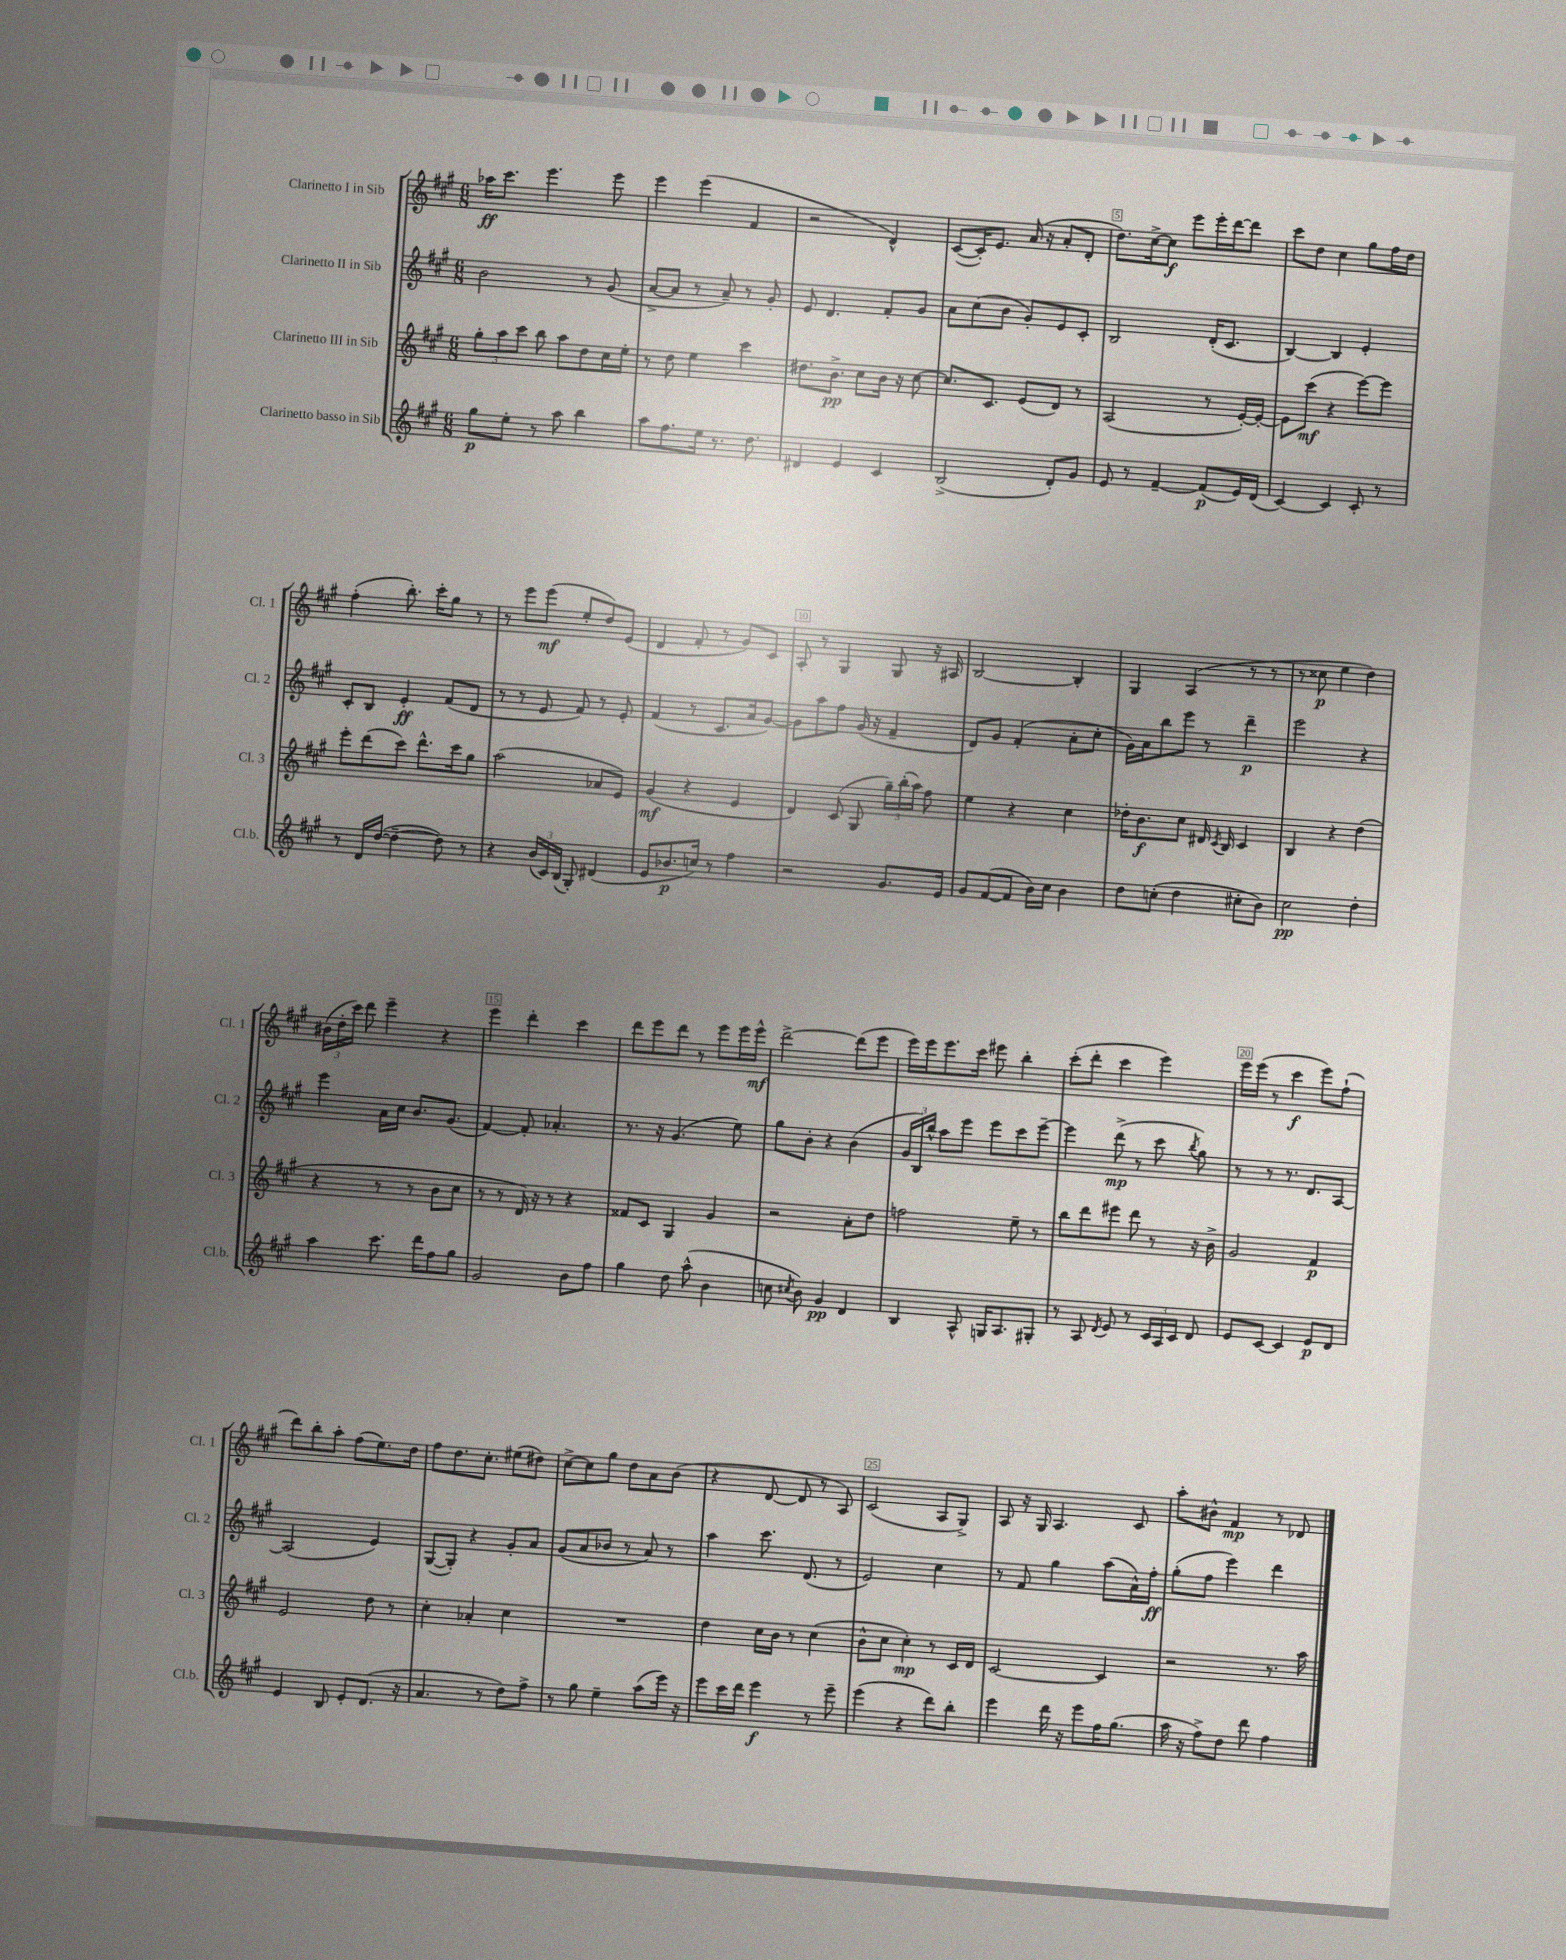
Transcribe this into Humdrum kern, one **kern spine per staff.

**kern	**dynam	**kern	**dynam	**kern	**dynam	**kern	**dynam
*part4	*part4	*part3	*part3	*part2	*part2	*part1	*part1
*staff4	*staff4	*staff3	*staff3	*staff2	*staff2	*staff1	*staff1
*I"Clarinetto basso in Sib	*	*I"Clarinetto III in Sib	*	*I"Clarinetto II in Sib	*	*I"Clarinetto I in Sib	*
*I'Cl.b.	*	*I'Cl. 3	*	*I'Cl. 2	*	*I'Cl. 1	*
*clefG2	*	*clefG2	*	*clefG2	*	*clefG2	*
*k[f#c#g#]	*	*k[f#c#g#]	*	*k[f#c#g#]	*	*k[f#c#g#]	*
*M6/8	*	*M6/8	*	*M6/8	*	*M6/8	*
=1	=1	=1	=1	=1	=1	=1	=1
8gg#\L	p	12gg#'\L	.	2b\	.	16aa-X\KL	ff
.	.	.	.	.	.	8.ccc#\J	.
.	.	12aa\	.	.	.	.	.
8ee'\J	.	.	.	.	.	.	.
.	.	12ccc#\J	.	.	.	.	.
8r	.	8bb\	.	.	.	4.eee\	.
8aa\	.	8aa\L	.	.	.	.	.
4bb\	.	8dd\	.	8r	.	.	.
.	.	16cc#\L	.	(8g#/	.	8eee\	.
.	.	16ee'\JJ	.	.	.	.	.
=2	=2	=2	=2	=2	=2	=2	=2
8aa\L	.	8r	.	[8a^/L	.	4eee\	.
8.ff#\	.	8dd\	.	8a/J]	.	.	.
.	.	4ee\	.	8r	.	(4eee\	.
16ee\Jk	.	.	.	.	.	.	.
8.r	.	.	.	8a~/)	.	.	.
.	.	4ccc#\	.	8r	.	4f#/	.
8.dd\	.	.	.	.	.	.	.
.	.	.	.	8g#'/	.	.	.
=3	=3	=3	=3	=3	=3	=3	=3
4d#X/	.	8.dd#X\L	.	8e/	.	2r	.
.	.	.	.	4.d/	.	.	.
.	.	8.b^\J	pp	.	.	.	.
4e/	.	.	.	.	.	.	.
.	.	8cc#\L	.	.	.	.	.
4c#/	.	16b\Jk	.	8f#'/L	.	4d^^/)	.
.	.	16r	.	.	.	.	.
.	.	[8cc#\	.	8g#/J	.	.	.
=4	=4	=4	=4	=4	=4	=4	=4
(2B^/	.	8.cc#/L]	.	8a\L	.	([8c#/L	.
.	.	.	.	(8cc#\	.	16c#'/K])	.
.	.	8.c#/J	.	.	.	8.e/J	.
.	.	.	.	8b\J	.	.	.
.	.	(8e/L	.	8g#'/L)	.	(16a/	.
.	.	.	.	.	.	16r	.
8d'/L)	.	8d/J)	.	8e/	.	8a'/L	.
8g#/J	.	8r	.	8c#'/J	.	8d'/J	.
=5	=5	=5	=5	=5	=5	=5	=5
8e/	.	(2A/	.	2B/	.	8.dd\L)	.
8r	.	.	.	.	.	.	.
.	.	.	.	.	.	[16cc#^\k	.
[4f#~/	.	.	.	.	.	8cc#\J]	f
.	.	.	.	.	.	8eee\L	.
(8f#/L]	p	8r	.	(16d'/KL	.	16eee'\L	.
.	.	.	.	8.c#/J	.	[16ddd\J	.
16e/L)	.	[16e'/LL)	.	.	.	8ddd\J]	.
(16d/JJ	.	16e'/JJ_	.	.	.	.	.
=6	=6	=6	=6	=6	=6	=6	=6
[4c#/)	.	8e\L]	.	[4B/)	.	8ccc#\L	.
.	.	(8ccc#\J	mf	.	.	8dd\J	.
4c#/]	.	4r	.	4B/]	.	4cc#\	.
8c#'/	.	[8eee\L)	.	4e'/	.	8gg#\L	.
8r	.	8eee\J]	.	.	.	16ff#\L	.
.	.	.	.	.	.	16dd\JJ	.
!!LO:LB:g=z
=7	=7	=7	=7	=7	=7	=7	=7
8r	.	8eee'\L	.	8c#'/L	.	(4ff#'\	.
16d/LL	.	(8ddd\	.	8B/J	.	.	.
([16dd/JJ	.	.	.	.	.	.	.
4dd~\_	.	8ccc#\J)	.	4e'/	ff	8.bb'\)	.
.	.	8.ddd^^\L	.	.	.	.	.
.	.	.	.	.	.	16ccc#'\KL	.
8dd\])	.	.	.	(8f#/L	.	8gg#\J	.
.	.	16ccc#\k	.	.	.	.	.
8r	.	8gg#\J	.	8d/J	.	8r	.
=8	=8	=8	=8	=8	=8	=8	=8
4r	.	(2aa\	.	8r	.	8r	.
.	.	.	.	8r	.	8eee\L	.
(24b/LL	.	.	.	8e/	.	(8eee\J	mf
24c#/)	.	.	.	.	.	.	.
(24B/JJ	.	.	.	.	.	.	.
8G#'/)	.	.	.	8f#/)	.	8ee'/L	.
(4d#X/	.	8a-X/L	.	8r	.	8dd/)	.
.	.	8e/J)	.	8e'/	.	(8e/J	.
=9	=9	=9	=9	=9	=9	=9	=9
8e/L	.	(4g#/	mf	(4f#/	.	4d/	.
8.b-X/	p	.	.	.	.	.	.
.	.	4r	.	8r	.	8f#'/	.
16ccn/Jk)	.	.	.	.	.	.	.
8r	.	.	.	8.c#/L	.	8r	.
4ff#\	.	4e/	.	.	.	8g#/L)	.
.	.	.	.	16a/k	.	.	.
.	.	.	.	[8g#/J)	.	8c#/J	.
=10	=10	=10	=10	=10	=10	=10	=10
2r	.	4d/)	.	8g#\L]	.	8A'/	.
.	.	.	.	8aa\	.	8r	.
.	.	(8c#/	.	8ff#\J	.	4G#/	.
.	.	8G#/	.	(16g#/	.	.	.
.	.	.	.	16r	.	.	.
8.g#/L	.	24gg#~\LL)	.	4f#~/	.	8G#/	.
.	.	(24bb'\	.	.	.	.	.
.	.	24aa\JJ)	.	.	.	.	.
.	.	8ff#\	.	.	.	16r	.
16e/Jk	.	.	.	.	.	16A#X/	.
=11	=11	=11	=11	=11	=11	=11	=11
8g#/L	.	4ee\	.	8d/L)	.	[2B/	.
([8f#/	.	.	.	8g#/J	.	.	.
8f#/J]	.	4r	.	(4f#'/	.	.	.
16b\LL)	.	.	.	.	.	.	.
16cc#\JJ	.	.	.	.	.	.	.
4b\	.	4cc#\	.	8a'\L	.	4B'/]	.
.	.	.	.	8cc#'\J	.	.	.
=12	=12	=12	=12	=12	=12	=12	=12
8dd\L	.	16dd-X'\KL	.	16g#\LL)	.	4G#/	.
.	.	8.b\	f	16a\J	.	.	.
(8ccn'\J	.	.	.	8bb\	.	.	.
4dd\	.	8cc#\J	.	8eee\J	.	(4A/	.
.	.	16d#X/	.	8r	.	.	.
.	.	8qc#/	.	.	.	.	.
.	.	16B/	.	.	.	.	.
8cc#X'\L	.	4c#/	.	4ddd~\	p	8r	.
8b\J)	.	.	.	.	.	8r	.
=13	=13	=13	=13	=13	=13	=13	=13
2cc#\	pp	4B/	.	2eee\	.	8r	.
.	.	.	.	.	.	8cc##X\	p
.	.	4r	.	.	.	4ee\	.
4dd'\	.	(4dd\	.	4r	.	4dd\)	.
!!LO:LB:g=z
=14	=14	=14	=14	=14	=14	=14	=14
4aa\	.	4r	.	4eee\	.	(24b#X\LL	.
.	.	.	.	.	.	24dd'\	.
.	.	.	.	.	.	24ccc#\JJ)	.
.	.	.	.	.	.	8ddd\	.
8.ccc#\	.	8r	.	16a\LL	.	4eee~\	.
.	.	.	.	16cc#\JJ	.	.	.
.	.	8r	.	8.b/L	.	.	.
16ddd\KL	.	.	.	.	.	.	.
8ff#\	.	8b\L	.	.	.	4r	.
.	.	.	.	(8.g#/J	.	.	.
8gg#\J	.	8cc#\J	.	.	.	.	.
=15	=15	=15	=15	=15	=15	=15	=15
2g#/	.	8r	.	[4f#/)	.	4eee\	.
.	.	8r	.	.	.	.	.
.	.	16d/)	.	8f#'/]	.	4ddd'\	.
.	.	16r	.	.	.	.	.
.	.	8r	.	4.a-X'/	.	.	.
8b\L	.	4r	.	.	.	4ccc#\	.
8ff#\J	.	.	.	.	.	.	.
=16	=16	=16	=16	=16	=16	=16	=16
4gg#\	.	8f##X/L	.	8.r	.	8ddd\L	.
.	.	8c#/J	.	.	.	8eee\	.
.	.	.	.	16r	.	.	.
8dd\	.	4G#/	.	(4.g#/	.	8ddd\J	.
(8aa^^\	.	.	.	.	.	8r	.
4b\	.	4g#/	.	.	.	8eee\L	.
.	.	.	.	8ee\)	.	16eee\L	.
.	.	.	.	.	.	16eee^^\JJ	mf
=17	=17	=17	=17	=17	=17	=17	=17
8ccn\	.	2r	.	8gg#\L	.	[2ddd^\	.
8qcc#X/	.	.	.	.	.	.	.
8b\)	.	.	.	8b'\J	.	.	.
4g#/	pp	.	.	4r	.	.	.
4d/	.	8a'\L	.	(4b\	.	(8ddd\L]	.
.	.	8dd\J	.	.	.	8eee\J	.
=18	=18	=18	=18	=18	=18	=18	=18
4B/	.	2ffn\	.	24g#/LL	.	16eee\LL)	.
.	.	.	.	24B/)	.	.	.
.	.	.	.	.	.	16eee\J	.
.	.	.	.	24bb^^/JJ	.	.	.
.	.	.	.	8aa\L	.	8.eee\	.
8A^^/	.	.	.	8eee\J	.	.	.
.	.	.	.	.	.	16ccc#\Jk	.
16Gn/KL	.	.	.	8eee\L	.	8eee#X\	.
8.A/	.	.	.	.	.	.	.
.	.	8ee~\	.	8ccc#\	.	4bb'\	.
8G#X'/J	.	8r	.	[8eee~\J	.	.	.
=19	=19	=19	=19	=19	=19	=19	=19
8r	.	8bb\L	.	4eee\]	.	(8ccc#'\L	.
8A/	.	8ddd\	.	.	.	8ddd'\J	.
8qd/	.	.	.	.	.	.	.
8e/	.	8eee#X\J	.	(8ddd^\	mp	4ccc#\	.
8r	.	8ddd\	.	8r	.	.	.
24c#/LL	.	8r	.	8ccc#\	.	4eee\)	.
24A/	.	.	.	.	.	.	.
24c#/JJ	.	.	.	.	.	.	.
.	.	.	.	8qbb/	.	.	.
8d/	.	16r	.	8gg#\)	.	.	.
.	.	16b^\	.	.	.	.	.
=20	=20	=20	=20	=20	=20	=20	=20
8e/L	.	2g#/	.	8r	.	16eee\LL	.
.	.	.	.	.	.	(16eee\JJ	.
[8c#/J	.	.	.	8r	.	8r	.
4c#/]	.	.	.	8.r	.	4ccc#\	f
.	.	.	.	8.d/L	.	.	.
8e/L	p	4f#/	p	.	.	8eee\L)	.
8d/J	.	.	.	[8A/J	.	(8ff#`\J	.
!!LO:LB:g=z
=21	=21	=21	=21	=21	=21	=21	=21
4e/	.	2e/	.	(2A/]	.	8ddd\L)	.
.	.	.	.	.	.	8bb'\	.
8B/	.	.	.	.	.	8aa'\J	.
8e'/L	.	.	.	.	.	(8ff#\L	.
(8.d/J	.	8dd\	.	4e/)	.	8.ee\)	.
.	.	8r	.	.	.	.	.
16r	.	.	.	.	.	16dd\Jk	.
=22	=22	=22	=22	=22	=22	=22	=22
4.a/	.	4cc#'\	.	([8G#/L	.	8ff#\L	.
.	.	.	.	8G#'/J])	.	8.dd\	.
.	.	4a-X'/	.	4r	.	.	.
.	.	.	.	.	.	8.cc#'\J	.
8r	.	.	.	.	.	.	.
8dd\L)	.	4cc#\	.	8g#'/L	.	(8ee#X\L	.
8ff#^\J	.	.	.	8a/J	.	8dd#X\J)	.
=23	=23	=23	=23	=23	=23	=23	=23
8r	.	2.r	.	(8g#/L	.	[8cc#^\L	.
8gg#\	.	.	.	8a/	.	8cc#\]	.
4ee~\	.	.	.	8b-X/J	.	8gg#\J	.
.	.	.	.	8r	.	8dd\L	.
(8aa\L	.	.	.	8a/)	.	8a\	.
16eee\Jk)	.	.	.	8r	.	(8b\J	.
16r	.	.	.	.	.	.	.
=24	=24	=24	=24	=24	=24	=24	=24
8eee\L	.	4dd\	.	4aa\	.	4r	.
16ccc#\L	.	.	.	.	.	.	.
16ddd\JJ	.	.	.	.	.	.	.
4eee\	f	16cc#\LL	.	8.ccc#\	.	[8d/	.
.	.	16b\JJ	.	.	.	.	.
.	.	8r	.	.	.	8d/]	.
.	.	.	.	(8.d/	.	.	.
8r	.	(4cc#\	.	.	.	8r	.
8eee~\	.	.	.	8r	.	8A/)	.
=25	=25	=25	=25	=25	=25	=25	=25
(4eee\	.	8b^^\L	.	2e/)	.	(2c#/	.
.	.	8cc#\J	.	.	.	.	.
4r	.	4cc#'\)	mp	.	.	.	.
8ddd\L)	.	8r	.	4cc#\	.	8A/L	.
8bb'\J	.	16c#/LL	.	.	.	8G#^/J)	.
.	.	16d/JJ	.	.	.	.	.
=26	=26	=26	=26	=26	=26	=26	=26
4eee\	.	[2c#/	.	8r	.	8A/	.
.	.	.	.	8f#/	.	16r	.
.	.	.	.	.	.	16G#/	.
16ddd\	.	.	.	4gg#\	.	4.A/	.
16r	.	.	.	.	.	.	.
8eee\L	.	.	.	.	.	.	.
16ff#\K	.	4c#/]	.	(8aa\L	.	.	.
(8.gg#\J	.	.	.	.	.	.	.
.	.	.	.	16a^^\L)	.	8c#/	.
.	.	.	.	16ff#'\JJ	ff	.	.
=27	=27	=27	=27	=27	=27	=27	=27
16aa\	.	2r	.	(8gg#'\L	.	8aa'\L	.
16r	.	.	.	.	.	.	.
8ff#^\L)	.	.	.	8ff#\J	.	8b#X^^\J	.
8dd\J	.	.	.	4eee\)	.	4f#/	mp
8ddd\	.	.	.	.	.	.	.
4ff#\	.	8.r	.	4ddd\	.	8r	.
.	.	.	.	.	.	8d-X/	.
.	.	16aa\	.	.	.	.	.
==	==	==	==	==	==	==	==
*-	*-	*-	*-	*-	*-	*-	*-
